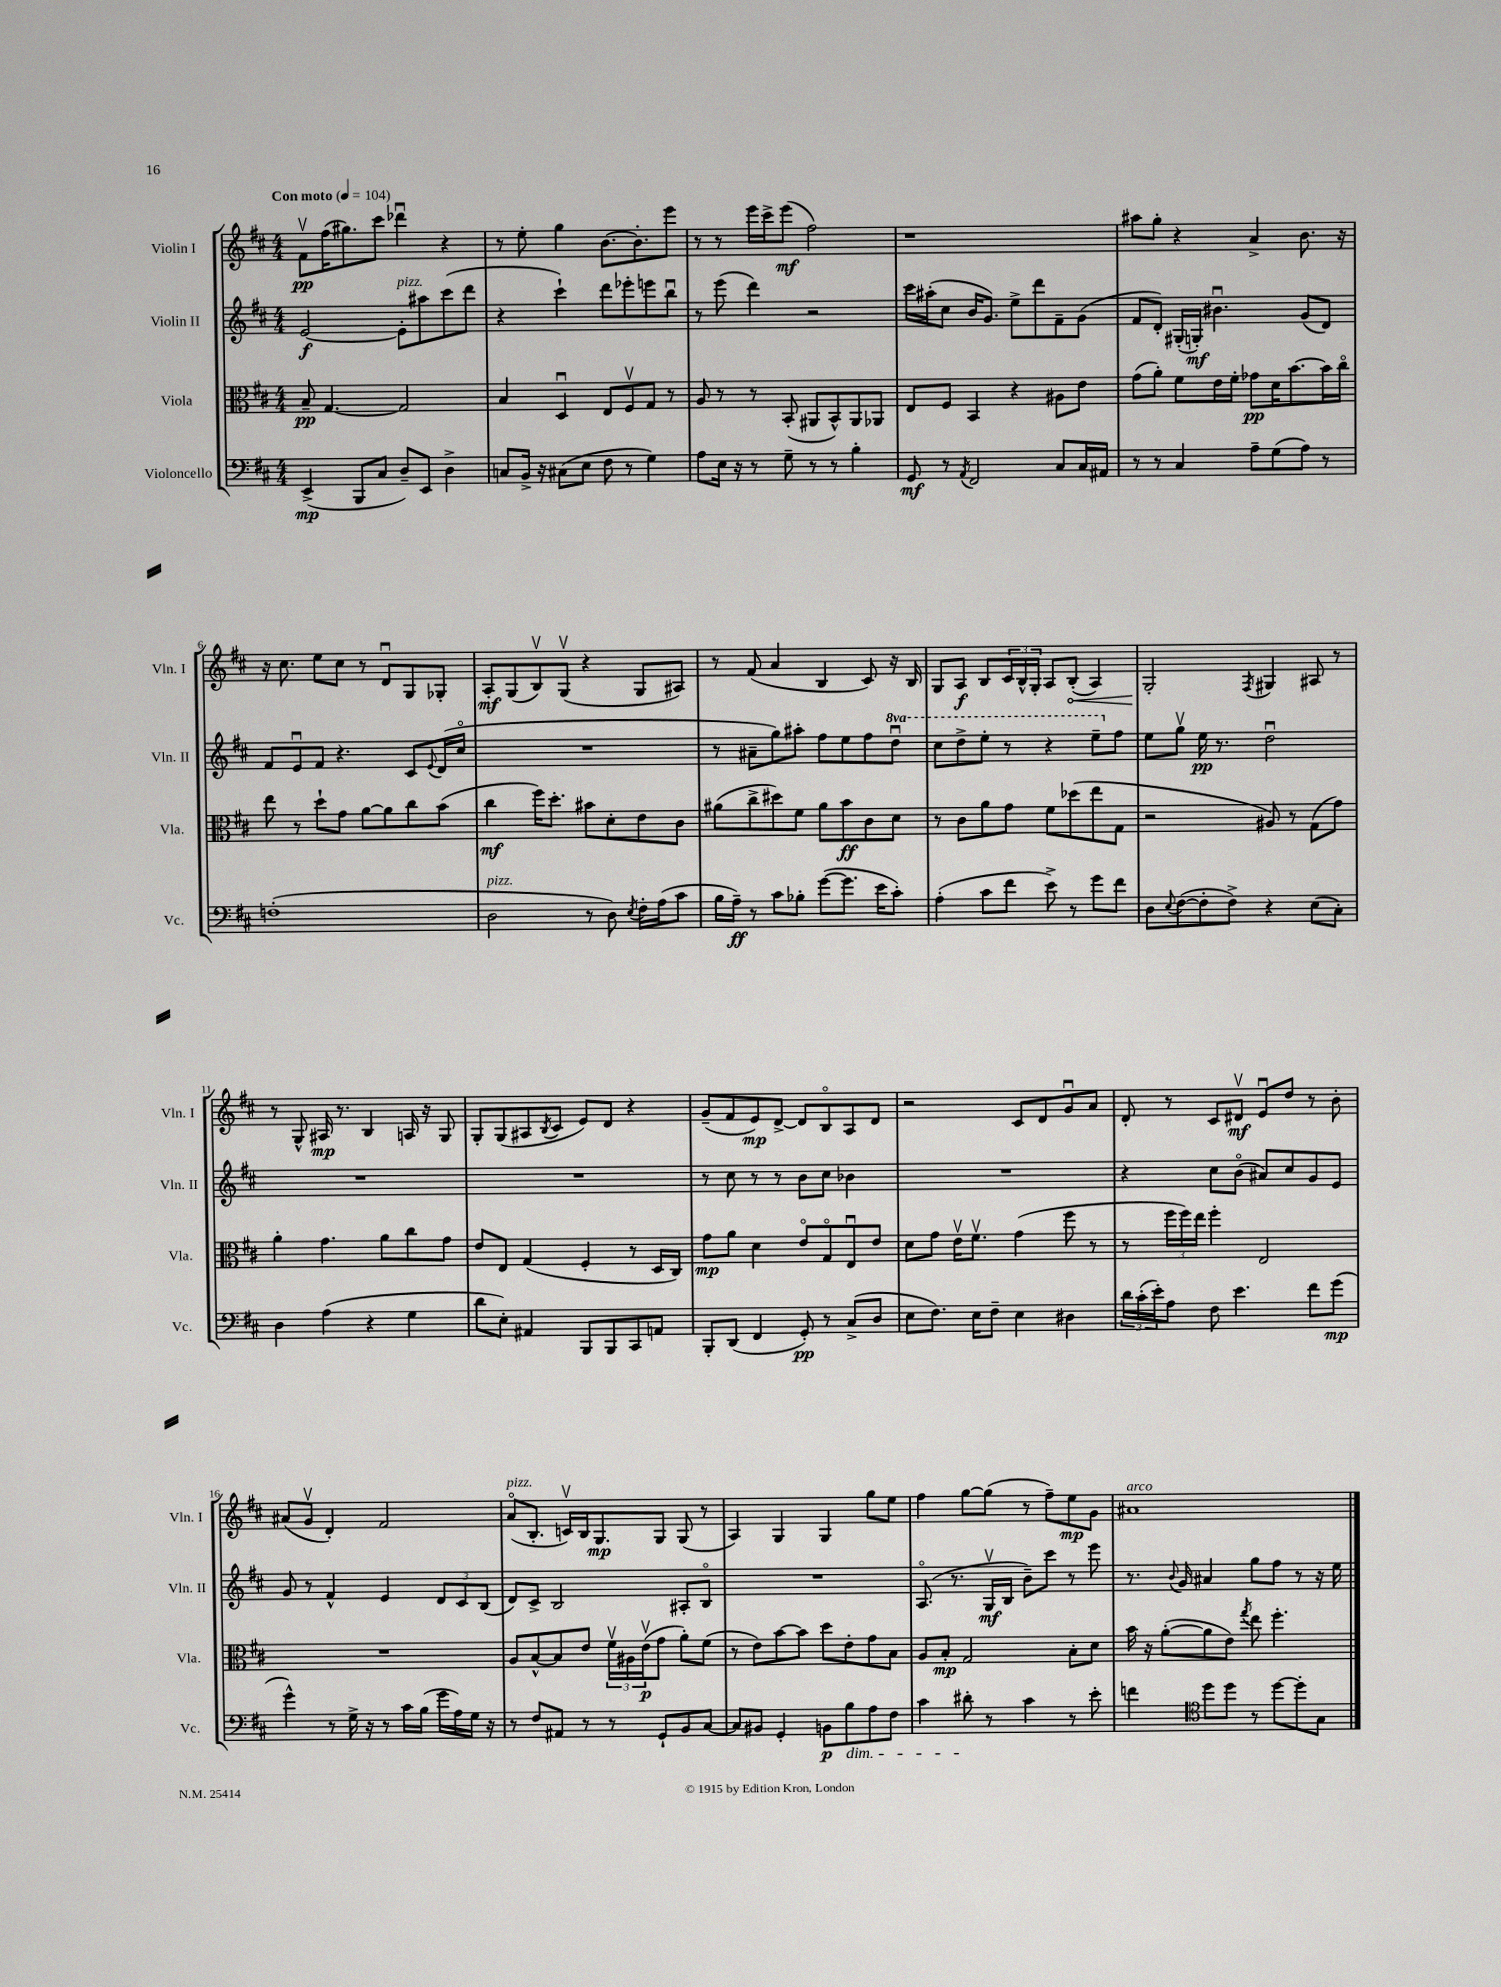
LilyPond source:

<<
\new StaffGroup <<
\new Staff = "s0" \with { instrumentName = "Violin I" shortInstrumentName = "Vln. I" } {
    \clef treble \key d \major \numericTimeSignature \time 4/4 \tempo "Con moto" 4 = 104
    fis'8\upbow\pp fis''16( gis''8.) cis'''8 des'''4\downbow r4 |
    r8 e''8-. g''4 b'8.~ b'8.-. e'''8 |
    r8 r8 e'''16 cis'''16-> e'''8\mf( fis''2) |
    r1 |
    ais''8 g''8-. r4 a'4-> b'8. r16 |
    r16 cis''8. e''8 cis''8 r8 d'8\downbow g8 ges8-. |
    a8-.\mf g8( b8\upbow) g8\upbow( r4 g8 ais8) |
    r8 fis'8( a'4 b4 cis'8) r16 b16 |
    g8 a8\f b8 \tuplet 3/2 { cis'16 b16-^ g16-. } a8 \once \override Hairpin.circled-tip = ##t b8-.\<( a4) |
    g2-.\! \acciaccatura { fis8 } gis4 ais8 r8 |
    r8 g8-^ ais16\mp r8. b4 a16 r16 g8 |
    g8-. g8( ais8 \acciaccatura { b8 } cis'8 e'8) d'8 r4 |
    g'8--( fis'8 e'8\mp) d'8~-> d'8 b8\flageolet a8 d'8 |
    r2 cis'8 d'8 g'8\downbow a'8 |
    d'8-. r8 cis'8 dis'8\upbow\mf e'8\downbow d''8 r8 b'8-. |
    ais'8( g'8\upbow d'4-.) fis'2 |
    a'8\flageolet^\markup { \italic "pizz." }( b8.-. c'16\upbow) b16 g8.\mp g8 g8( r8 |
    a4) g4 g4 g''8 e''8 |
    fis''4 g''8~ g''8( r8 fis''8--) e''8\mp g'8 |
    ais'1^\markup { \italic "arco" } \bar "|." |
}
\new Staff = "s1" \with { instrumentName = "Violin II" shortInstrumentName = "Vln. II" } {
    \clef treble \key d \major \numericTimeSignature \time 4/4 \set Staff.ottavationMarkups = #ottavation-simple-ordinals
    e'2~\f e'8-.^\markup { \italic "pizz." } ais''8 cis'''8( d'''8 |
    r4 cis'''4-!) d'''8 ees'''8-. e'''8 b''8\downbow |
    r8 e'''8( d'''4) r2 |
    cis'''16 ais''16-.( cis''8 b'16 g'8.) e''8-> d'''8 fis'8-- g'8( |
    fis'8 d'8-.) gis16-.( g16-.\mf) bis'4.\downbow g'8( d'8) |
    fis'8 e'8\downbow fis'8 r4. cis'8 \appoggiatura { e'8 } d'16( cis''16\flageolet |
    R1 |
    r8 ais'8-- g''8) ais''8-. fis''8 e''8 fis''8 \ottava #1 d'''8\downbow |
    cis'''8 d'''8-> e'''8-. r8 r4 e'''8-- \ottava #0 fis''8 |
    e''8 g''8\upbow e''16\pp r8. d''2\downbow |
    R1 |
    R1 |
    r8 cis''8 r8 r8 b'8 cis''8 bes'4 |
    R1 |
    r4 cis''8 b'8\flageolet( ais'8) cis''8 g'8 e'8 |
    g'8 r8 fis'4-^ e'4 \tuplet 3/2 { d'8 cis'8 b8( } |
    d'8) cis'8-> b2 ais8-. b8\flageolet |
    R1 |
    a8.\flageolet( r8. g16\upbow\mf b16 b'8--) cis'''8 r8 e'''8 |
    r8. \appoggiatura { b'8 } g'16 ais'4 g''8 fis''8 r8 r16 e''16 \bar "|." |
}
\new Staff = "s2" \with { instrumentName = "Viola" shortInstrumentName = "Vla." } {
    \clef alto \key d \major \numericTimeSignature \time 4/4
    b8--\pp g4.~ g2 |
    b4 d4\downbow e8 fis8\upbow g8 r8 |
    a8 r8 r8 b,8-.( ais,8 b,8-^) ais,8 aes,8 |
    e8 fis8 b,4 r4 ais8 e'8 |
    g'8( a'8-.) fis'8 e'16 fis'16-. ges'8\pp d'16 b'8.~ b'16 cis''16\flageolet |
    e''8 r8 d''8-! g'8 a'8~ a'8 cis''8 b'8( |
    cis''4\mf fis''16) d''8.-. bis'8 d'8-. e'8 cis'8 |
    ais'8( cis''8-> dis''8) fis'8 ais'8 b'8\ff cis'8 d'8 |
    r8 cis'8 a'8 g'8 fis'8 des''8( e''8 g8 |
    r2 ais8) r8 g8( g'8) |
    a'4-. g'4. a'8 cis''8 g'8 |
    e'8 e8 g4( fis4-. r8 d16 cis16) |
    g'8\mp a'8 d'4 e'8\flageolet g8\flageolet e8\downbow e'8 |
    d'8 g'8 e'16\upbow fis'8.\upbow g'4( fis''8 r8 |
    r8 \tuplet 3/2 { fis''16 fis''16) e''16 } fis''4-. e2 |
    R1 |
    a8 b8~-^ b8 e'8 \tuplet 3/2 { fis'16\upbow ais16 e'16\upbow\p( } g'8 a'8-.) fis'8( |
    r8 e'8) b'8~ b'8 d''8 e'8-. g'8 b8 |
    a8 b8-.\mp g2 b8-. d'8 |
    b'16 r16 a'8~-.( a'8 e'8) \acciaccatura { g''8 } e''8 fis''4.-. \bar "|." |
}
\new Staff = "s3" \with { instrumentName = "Violoncello" shortInstrumentName = "Vc." } {
    \clef bass \key d \major \numericTimeSignature \time 4/4
    e,4->\mp( b,,8 cis8 d8--) e,8 d4-> |
    c8 b,16-> r16 cis8( e8 fis8 r8 g4) |
    a8 e16 r16 r8 g8-- r8 r8 b4-. |
    g,8\mf r8 \acciaccatura { a,8 } fis,2 cis8 cis16 ais,16 |
    r8 r8 cis4 a8-- g8( a8) r8 |
    f1-.( |
    d2^\markup { \italic "pizz." } r8 d8) \acciaccatura { e8 } fis16-. a16( cis'8 |
    b16 a16--\ff) r8 cis'8 bes8-. g'8~( g'8. e'16 cis'8-.) |
    a4-.( cis'8 fis'8 e'8->) r8 g'8 fis'8 |
    d8 \appoggiatura { e8 } fis8~( fis8-. fis8->) r4 e8( cis8-.) |
    d4 a4( r4 g4 |
    d'8 e8-.) ais,4 b,,8 b,,8 cis,8 a,8 |
    b,,8-. d,8( fis,4 g,8-.\pp) r8 cis8->( d8 |
    e8 fis8.) e16 fis8-- e4 dis4 |
    \tuplet 3/2 { d'16 cis'16-.( e'16-.) } a8 fis8 e'4. fis'8 g'8\mp( |
    g'4-^) r8 g16-> r16 r8 cis'16 b16( g'16 a16) g16 r16 |
    r8 fis8 ais,8 r8 r8 g,8-! b,8 cis8~ |
    cis8 bis,8 g,4-. b,8\p b8\dim a8 fis8 |
    cis'4 dis'8-.\! r8 cis'4 r8 e'8-. |
    f'4 \clef tenor d''8 d''8 r8 d''8~ d''8-. g8 \bar "|." |
}
>>
>>
